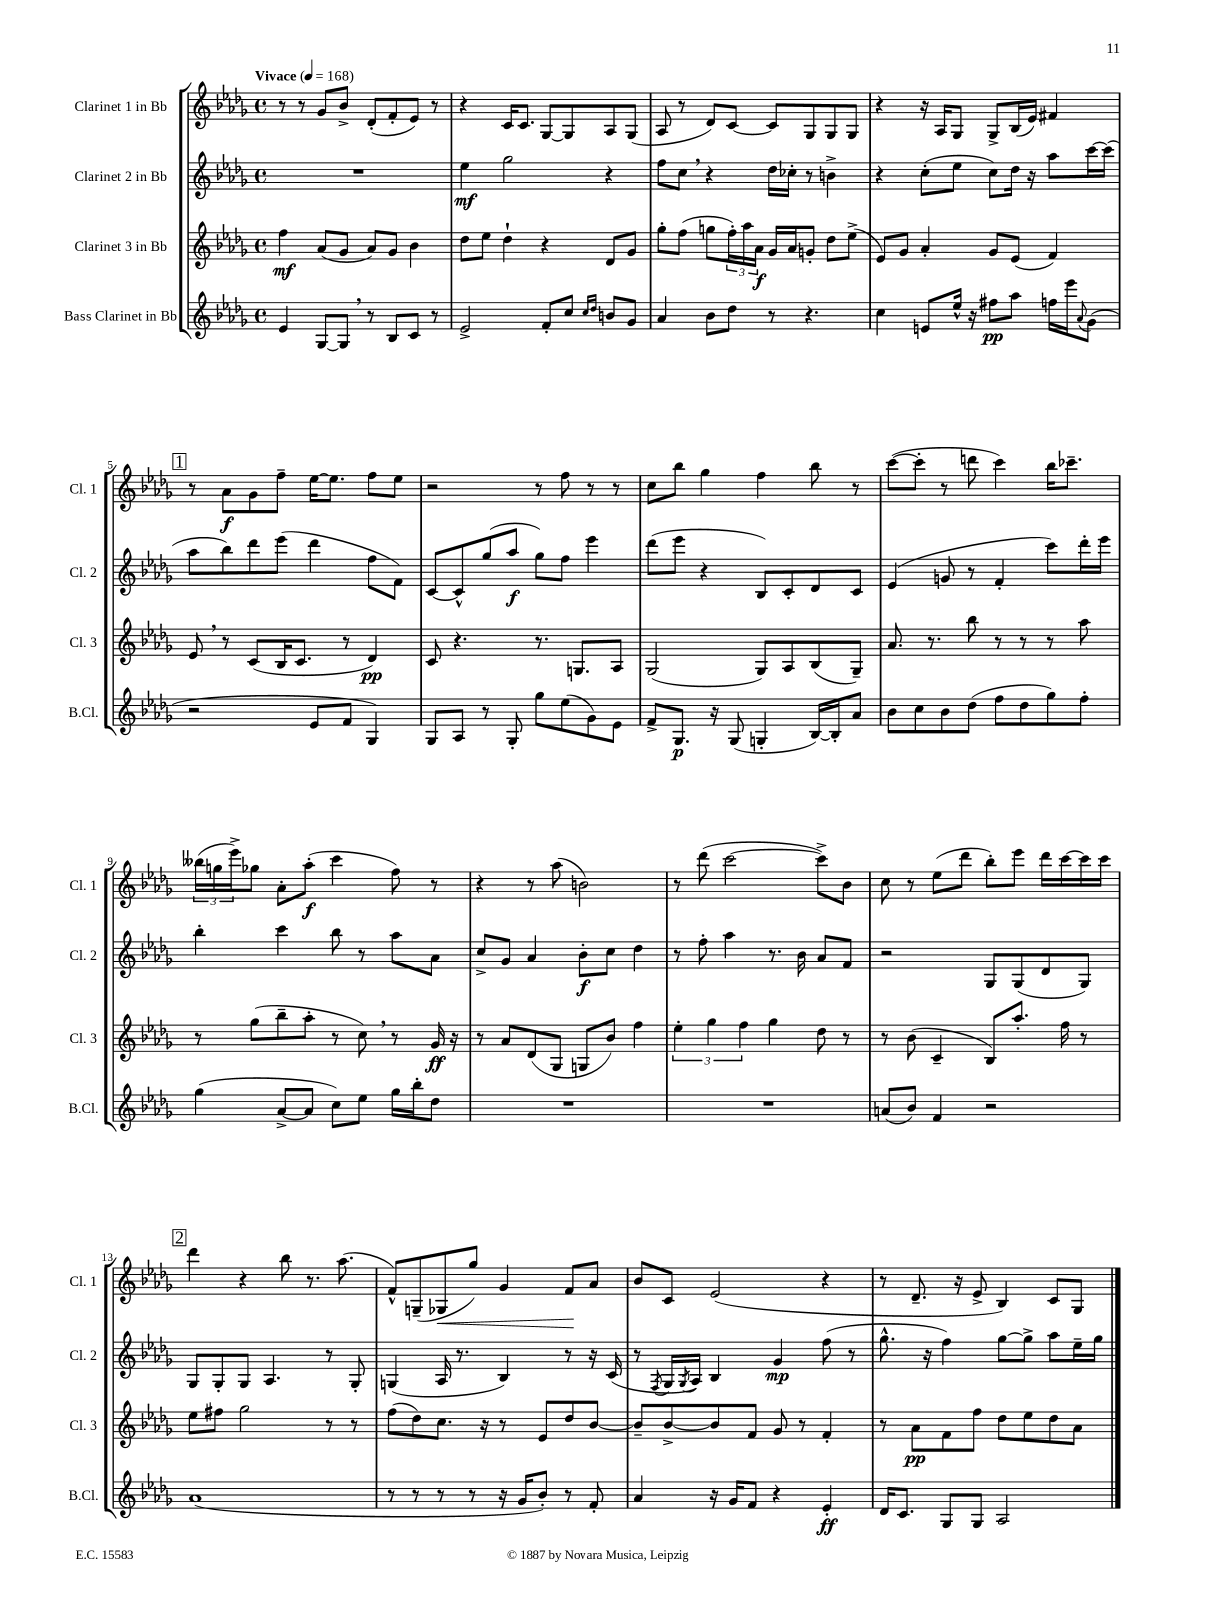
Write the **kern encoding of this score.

**kern	**dynam	**kern	**dynam	**kern	**dynam	**kern	**dynam
*part4	*part4	*part3	*part3	*part2	*part2	*part1	*part1
*staff4	*staff4	*staff3	*staff3	*staff2	*staff2	*staff1	*staff1
*I"Bass Clarinet in Bb	*	*I"Clarinet 3 in Bb	*	*I"Clarinet 2 in Bb	*	*I"Clarinet 1 in Bb	*
*I'B.Cl.	*	*I'Cl. 3	*	*I'Cl. 2	*	*I'Cl. 1	*
*clefG2	*	*clefG2	*	*clefG2	*	*clefG2	*
*k[b-e-a-d-g-]	*	*k[b-e-a-d-g-]	*	*k[b-e-a-d-g-]	*	*k[b-e-a-d-g-]	*
*M4/4	*	*M4/4	*	*M4/4	*	*M4/4	*
*met(c)	*	*met(c)	*	*met(c)	*	*met(c)	*
*MM168	*	*MM168	*	*MM168	*	*MM168	*
=1	=1	=1	=1	=1	=1	=1	=1
!	!	!	!	!	!	!LO:TX:a:B:t=Vivace	!
4e-/	.	4ff\	mf	1r	.	8r	.
.	.	.	.	.	.	8r	.
[8G-/L	.	(8a-/L	.	.	.	8g-/L	.
8G-,/J]	.	8g-/J	.	.	.	8b-^/J	.
8r	.	8a-/L)	.	.	.	(8d-'/L	.
8B-/L	.	8g-/J	.	.	.	8f'/	.
8c/J	.	4b-\	.	.	.	8e-/J)	.
8r	.	.	.	.	.	8r	.
=2	=2	=2	=2	=2	=2	=2	=2
2e-^/	.	8dd-\L	.	4ee-\	mf	4r	.
.	.	8ee-\J	.	.	.	.	.
.	.	4dd-`\	.	2gg-\	.	16c/KL	.
.	.	.	.	.	.	8.c/J	.
8f'/L	.	4r	.	.	.	[8G-/L	.
8cc/J	.	.	.	.	.	8G-/]	.
16qqcc/LL	.	.	.	.	.	.	.
16qqdd-/JJ	.	.	.	.	.	.	.
8bn/L	.	8d-/L	.	4r	.	8A-/	.
8g-/J	.	8g-/J	.	.	.	(8G-/J	.
=3	=3	=3	=3	=3	=3	=3	=3
4a-/	.	8gg-'\L	.	8ff\L	.	8A-/	.
.	.	(8ff\J	.	8cc,\J	.	8r	.
8b-\L	.	8ggn\L	.	4r	.	8d-/L)	.
8dd-\J	.	24ff'\L)	.	.	.	[8c/J	.
.	.	24aa-\	.	.	.	.	.
.	.	24a-\JJ	f	.	.	.	.
8r	.	16g-/LL	.	16dd-\LL	.	8c/L]	.
.	.	16a-/J	.	16cc-X'\JJ	.	.	.
4.r	.	8gn'/J	.	8r	.	8G-/	.
.	.	8dd-\L	.	4bn^\	.	8G-/	.
.	.	(8ee-^\J	.	.	.	8G-/J	.
=4	=4	=4	=4	=4	=4	=4	=4
4cc\	.	8e-/L)	.	4r	.	4r	.
.	.	8g-/J	.	.	.	.	.
8en/L	.	4a-'/	.	(8cc'\L	.	16r	.
.	.	.	.	.	.	16A-/KL	.
16ee-^^/Jk	.	.	.	8ee-\J	.	8G-/J	.
16r	.	.	.	.	.	.	.
8ff#X\L	pp	8g-/L	.	8cc\L)	.	8G-^/L	.
8aa-\J	.	(8e-/J	.	16dd-\Jk	.	(16B-/L	.
.	.	.	.	16r	.	16e-/JJ)	.
16ffn\LL	.	4f/)	.	8aa-\L	.	4f#X/	.
16eee-\J	.	.	.	.	.	.	.
8qqa-/	.	.	.	.	.	.	.
(8g-\J	.	.	.	[16ccc\L	.	.	.
.	.	.	.	(16ccc\JJ]	.	.	.
!!LO:LB:g=z
!!LO:REH:place=s1:t=1
=5	=5	=5	=5	=5	=5	=5	=5
2r	.	8e-,/	.	8aa-\L	.	8r	.
.	.	8r	.	8bb-\)	.	8a-\L	f
.	.	(8c/L	.	8ddd-\	.	8g-\	.
.	.	16B-/K	.	(8eee-\J	.	8ff~\J	.
.	.	8.c/J	.	.	.	.	.
8e-/L	.	.	.	4ddd-\	.	[16ee-\KL	.
.	.	.	.	.	.	8.ee-\J]	.
8f/J	.	8r	.	.	.	.	.
4G-/)	.	4d-/)	pp	8ff\L	.	8ff\L	.
.	.	.	.	8f\J)	.	8ee-\J	.
=6	=6	=6	=6	=6	=6	=6	=6
8G-/L	.	8c/	.	[8c/L	.	2r	.
8A-/J	.	4.r	.	8c^^/]	.	.	.
8r	.	.	.	(8gg-/	.	.	.
8G-'/	.	.	.	8aa-/J	f	.	.
8gg-\L	.	8.r	.	8gg-\L)	.	8r	.
(8ee-\	.	.	.	8ff\J	.	8ff\	.
.	.	8.Gn/L	.	.	.	.	.
8g-\)	.	.	.	4eee-\	.	8r	.
8e-\J	.	8A-/J	.	.	.	8r	.
=7	=7	=7	=7	=7	=7	=7	=7
8f^/L	.	(2G-/	.	(8ddd-\L	.	8cc\L	.
8.G-/J	p	.	.	8eee-\J	.	8bb-\J	.
.	.	.	.	4r	.	4gg-\	.
16r	.	.	.	.	.	.	.
(8G-/	.	.	.	.	.	.	.
4Gn'/	.	8G-/L)	.	8B-/L)	.	4ff\	.
.	.	8A-/	.	8c'/	.	.	.
[16B-/LL)	.	(8B-/	.	8d-/	.	8bb-\	.
16B-'/J]	.	.	.	.	.	.	.
8a-/J	.	8G-~/J)	.	8c/J	.	8r	.
=8	=8	=8	=8	=8	=8	=8	=8
8b-\L	.	8.a-/	.	(4e-/	.	([8ccc\L	.
8cc\	.	.	.	.	.	8ccc'\J]	.
.	.	8.r	.	.	.	.	.
8b-\	.	.	.	8gn/	.	8r	.
(8dd-\J	.	8bb-\	.	8r	.	8dddn\	.
8ff\L	.	8r	.	4f'/	.	4ccc\)	.
8dd-\	.	8r	.	.	.	.	.
8gg-\)	.	8r	.	8ccc\L)	.	16bb-\KL	.
.	.	.	.	.	.	8.ccc-X~\J	.
8ff'\J	.	8aa-\	.	16ddd-'\L	.	.	.
.	.	.	.	16eee-\JJ	.	.	.
!!LO:LB:g=z
=9	=9	=9	=9	=9	=9	=9	=9
(4gg-\	.	8r	.	4bb-'\	.	(24bb--X\LL	.
.	.	.	.	.	.	24ggn\	.
.	.	.	.	.	.	24eee-^\J)	.
.	.	(8gg-\L	.	.	.	8gg-X\J	.
[8a-^/L	.	8bb-~\	.	4ccc\	.	8a-'\L	.
8a-/J]	.	8aa-'\J	.	.	.	(8aa-'\J	f
8cc\L)	.	8r	.	8bb-\	.	4ccc\	.
8ee-\J	.	8cc,\)	.	8r	.	.	.
16gg-\LL	.	8r	.	8aa-\L	.	8ff\)	.
16bb-'\J	.	.	.	.	.	.	.
8dd-\J	.	16g-/	ff	8a-\J	.	8r	.
.	.	16r	.	.	.	.	.
=10	=10	=10	=10	=10	=10	=10	=10
1r	.	8r	.	8cc^/L	.	4r	.
.	.	8a-/L	.	8g-/J	.	.	.
.	.	(8d-/	.	4a-/	.	8r	.
.	.	8G-/J	.	.	.	(8aa-\	.
.	.	8Gn/L	.	8b-'\L	f	2bn\)	.
.	.	8b-/J)	.	8cc\J	.	.	.
.	.	4ff\	.	4dd-\	.	.	.
=11	=11	=11	=11	=11	=11	=11	=11
1r	.	6ee-'\	.	8r	.	8r	.
.	.	.	.	8ff'\	.	(8ddd-\	.
.	.	6gg-\	.	.	.	.	.
.	.	.	.	4aa-\	.	[2ccc\	.
.	.	6ff\	.	.	.	.	.
.	.	4gg-\	.	8.r	.	.	.
.	.	.	.	16b-\	.	.	.
.	.	8dd-\	.	8a-/L	.	8ccc^\L])	.
.	.	8r	.	8f/J	.	8b-\J	.
=12	=12	=12	=12	=12	=12	=12	=12
(8an/L	.	8r	.	2r	.	8cc\	.
8b-/J)	.	(8b-\	.	.	.	8r	.
4f/	.	4c~/	.	.	.	(8ee-\L	.
.	.	.	.	.	.	8ddd-\J	.
2r	.	8B-/L)	.	8G-/L	.	8bb-'\L)	.
.	.	8.aa-'/J	.	(8G-/	.	8eee-\J	.
.	.	.	.	8d-/	.	16ddd-\LL	.
.	.	16ff\	.	.	.	[16ccc\	.
.	.	8r	.	8G-/J)	.	16ccc\]	.
.	.	.	.	.	.	16ccc\JJ	.
!!LO:LB:g=z
!!LO:REH:place=s1:t=2
=13	=13	=13	=13	=13	=13	=13	=13
(1a-	.	8ee-\L	.	8G-/L	.	4ddd-\	.
.	.	8ff#X\J	.	8G-'/	.	.	.
.	.	2gg-\	.	8G-/J	.	4r	.
.	.	.	.	4.A-/	.	.	.
.	.	.	.	.	.	8bb-\	.
.	.	.	.	.	.	8.r	.
.	.	8r	.	8r	.	.	.
.	.	.	.	.	.	(8.aa-\	.
.	.	8r	.	8G-'/	.	.	.
=14	=14	=14	=14	=14	=14	=14	=14
8r	.	(8ff\L	.	(4Gn/	.	8f^^/L)	.
8r	.	8dd-\)	.	.	.	(8Gn~/	.
!	!	!	!	!	!	!	!LO:HP:b
8r	.	8.cc\J	.	16A-/	.	8G-X/	<
.	.	.	.	8.r	.	.	.
8r	.	.	.	.	.	8gg-/J)	.
.	.	16r	.	.	.	.	.
16r	.	8r	.	4B-/)	.	4g-/	.
16g-/KL	.	.	.	.	.	.	.
8b-'/J)	.	8e-/L	.	.	.	.	.
8r	.	8dd-/	.	8r	.	8f/L	.
8f'/	.	[8b-/J	.	16r	.	8a-/J	[
.	.	.	.	(16c/	.	.	.
=15	=15	=15	=15	=15	=15	=15	=15
4a-/	.	8b-~/L]	.	8r	.	8b-/L	.
.	.	.	.	8qF/	.	.	.
.	.	[8b-^/	.	16G-/LL	.	8c/J	.
.	.	.	.	8qG-/	.	.	.
.	.	.	.	16A-/JJ)	.	.	.
16r	.	8b-/]	.	4B-/	.	(2e-/	.
16g-/KL	.	.	.	.	.	.	.
8f/J	.	8f/J	.	.	.	.	.
4r	.	8g-/	.	4g-/	mp	.	.
.	.	8r	.	.	.	.	.
4e-'/	ff	4f'/	.	(8ff\	.	4r	.
.	.	.	.	8r	.	.	.
=16	=16	=16	=16	=16	=16	=16	=16
16d-/KL	.	8r	.	8.gg-^^\	.	8r	.
8.c/J	.	.	.	.	.	.	.
.	.	8a-\L	pp	.	.	8.d-~/	.
.	.	.	.	16r	.	.	.
8G-/L	.	8f\	.	4ff\)	.	.	.
.	.	.	.	.	.	16r	.
8G-/J	.	8ff\J	.	.	.	8e-^/	.
2A-/	.	8dd-\L	.	[8gg-\L	.	4B-/)	.
.	.	8ee-\	.	8gg-^\J]	.	.	.
.	.	8dd-\	.	8aa-\L	.	8c/L	.
.	.	8a-\J	.	16ee-~\L	.	8G-/J	.
.	.	.	.	16gg-\JJ	.	.	.
==	==	==	==	==	==	==	==
*-	*-	*-	*-	*-	*-	*-	*-
